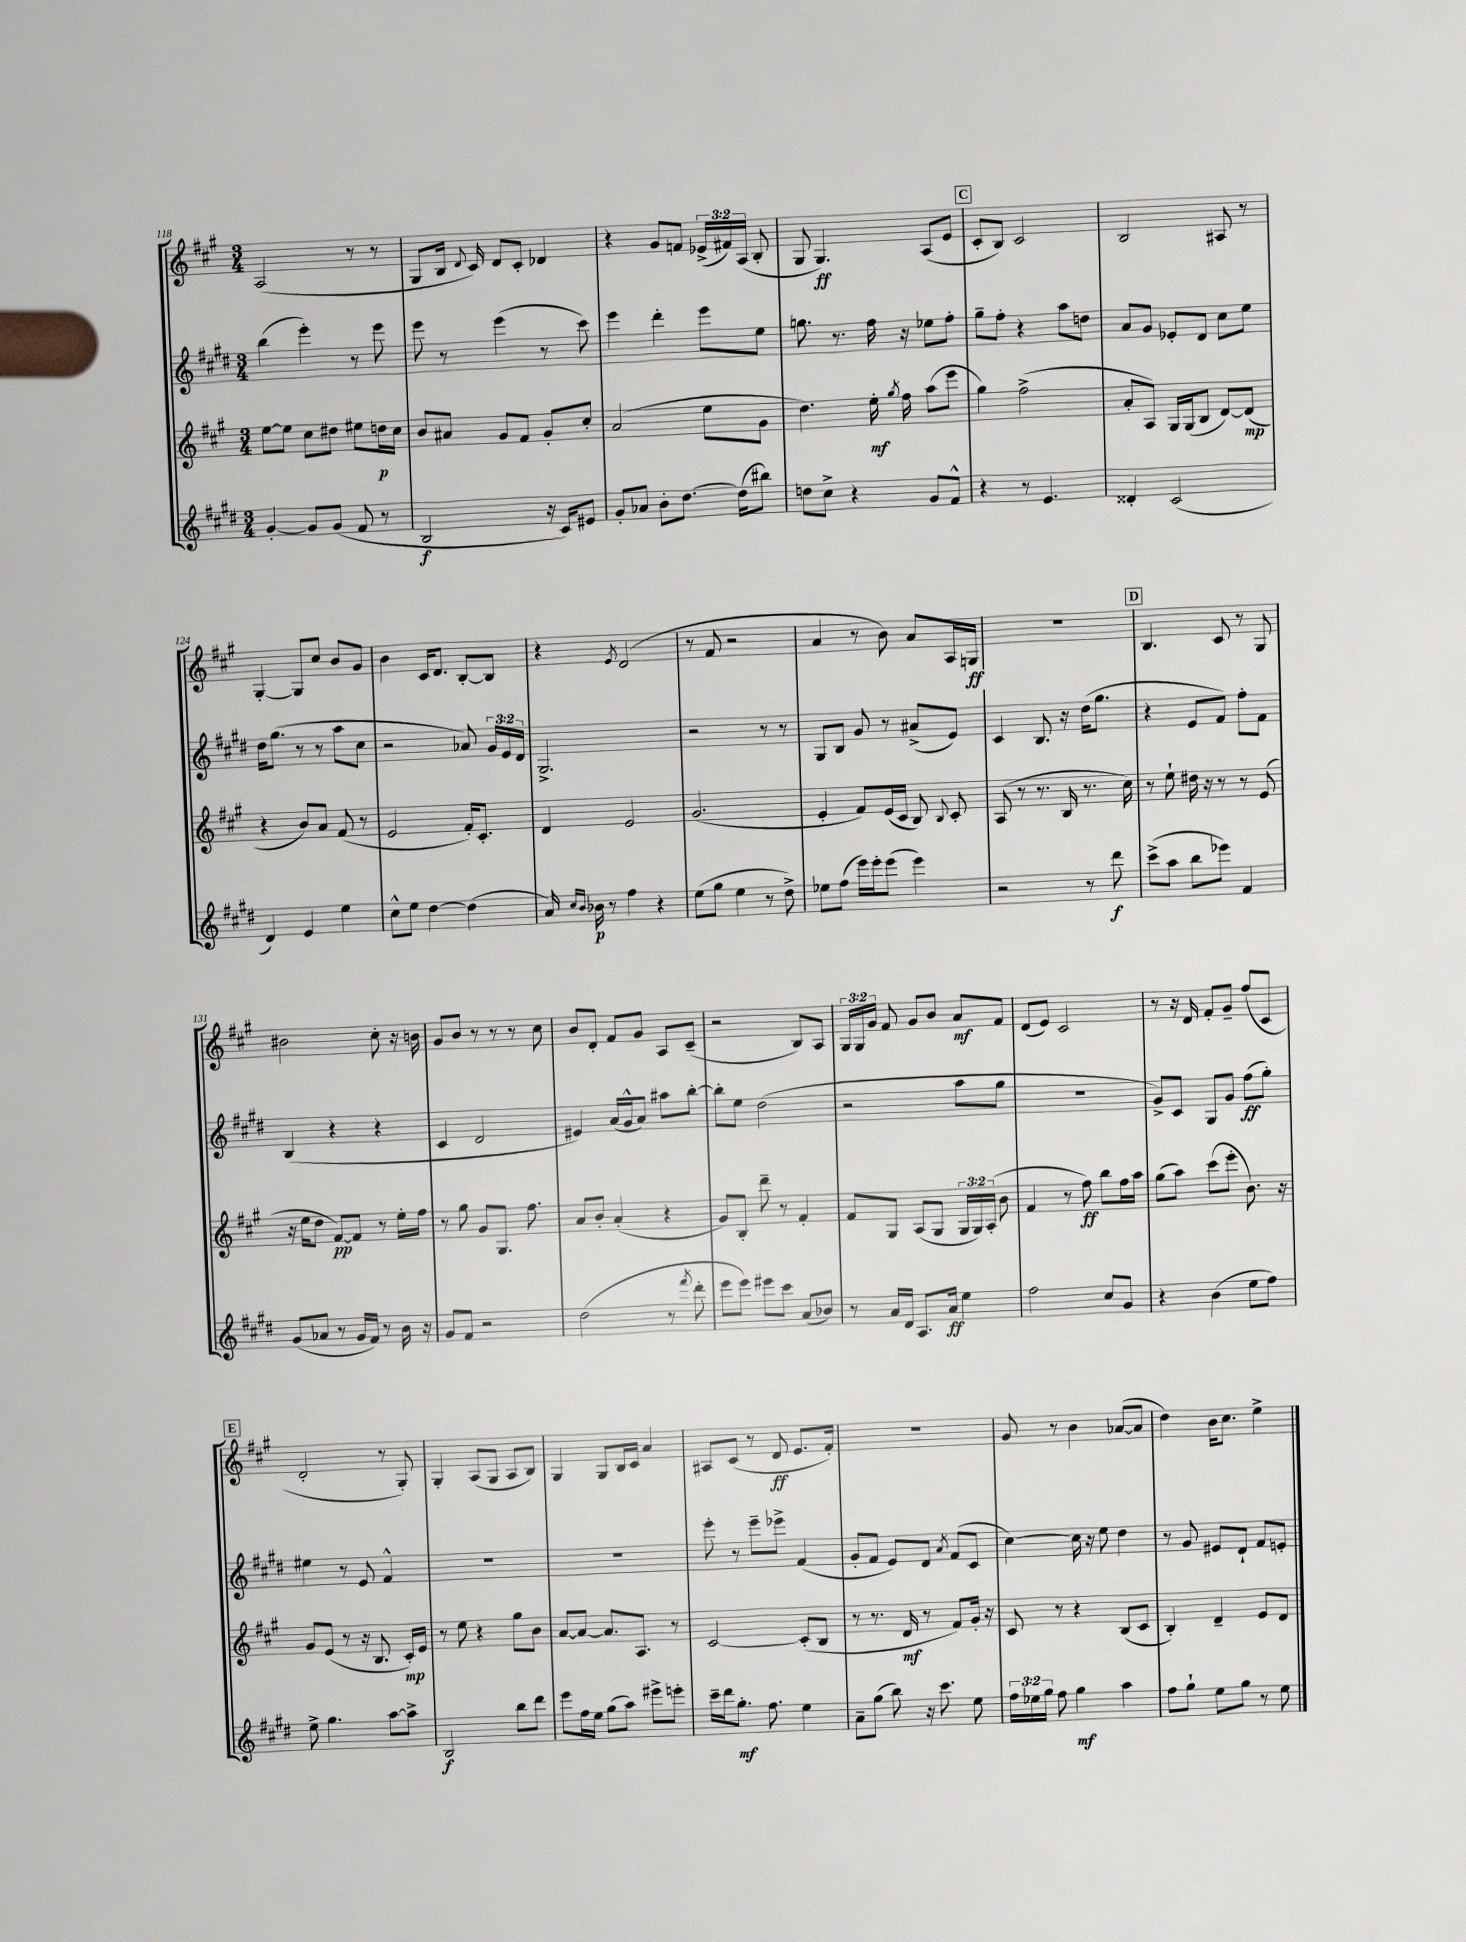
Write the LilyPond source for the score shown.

<<
\new StaffGroup <<
\new Staff = "s0" {
    \clef treble \key a \major \numericTimeSignature \time 3/4 \override Staff.TupletNumber.text = #tuplet-number::calc-fraction-text
    \autoBeamOff a2( r8 r8 |
    gis8[ b16] \appoggiatura { d'8 } cis'16) d'8[ cis'8]-. des'4 |
    r4 gis'8[ f'8] \tuplet 3/2 { ees'16[->( fis'16) a16]( } b8-. |
    gis8 gis4.\ff) a8[( e'8] |
    \mark \markup { \box "C" } cis'8[-. b8]) cis'2 |
    b2 ais8 r8 |
    gis4~-. gis8[ cis''8] b'8[ gis'8] |
    b'4 cis'16[ d'8.] b8[~-. b8] |
    r4 \acciaccatura { e'8 } d'2( |
    r8 fis'8 r2 |
    a'4 r8 b'8) a'8[ a16 g16]\ff |
    R2. |
    \mark \markup { \box "D" } b4. cis'8 r8 gis8 |
    bis'2 cis''8-. r16 b'16 |
    gis'8[ b'8] r8 r8 r8 cis''8 |
    b'8[ d'8]-. fis'8[ gis'8] a8[ cis'8]--( |
    r2 b8[) a8] |
    \tuplet 3/2 { gis16[ gis16 gis'16] } fis'8 gis'8[ b'8] a'8[\mf fis'8] |
    d'8[( e'8]) cis'2 |
    r8 r16 d'16 fis'8[-. gis'8]-- fis''8[( cis'8] |
    \mark \markup { \box "E" } d'2-. r8 gis8-.) |
    gis4-. a8[( gis8] a8[ b8]) |
    gis4 gis8[ b16 cis'16] a'4 |
    ais8[ cis'8]( r8 d'8\ff e'8.[ fis'16]-.) |
    R2. |
    gis'8 r8 b'4 aes'8[~( aes'8] |
    d''4) b'16[ cis''8.] e''4-> \bar "|." |
}
\new Staff = "s1" {
    \clef treble \key e \major \numericTimeSignature \time 3/4 \override Staff.TupletNumber.text = #tuplet-number::calc-fraction-text
    \autoBeamOff b''4( e'''4-.) r8 e'''8 |
    e'''8 r8 e'''4( r8 cis'''8) |
    e'''4 dis'''4-. e'''8[ e''8] |
    g''8. r8. fis''16 r16 ees''8[ fis''8]-. |
    \mark \markup { \box "C" } gis''8[-- fis''8]-. r4 a''8[ d''8] |
    a'8[ gis'8] ees'8[-. dis'8] cis''8[ e''8] |
    dis''16[ gis''8.]( r8 r8 a''8[ cis''8] |
    r2 aes'8) \tuplet 3/2 { gis'16[ e'16 dis'16] } |
    gis2.-> |
    r2 r8 r8 |
    gis8[ b8] gis'8 r8 ais'8[->( e'8]) |
    cis'4 b8. r16 dis''16[( gis''8.] |
    \mark \markup { \box "D" } r4 e'8[ fis'8]) fis''8[-. fis'8] |
    b4( r4 r4 |
    cis'4 dis'2 |
    eis'4) a'16[( gis'16-^ a'8]) ais''8[ b''8]~-. |
    b''8[-. e''8] dis''2( |
    r2 a''8[ gis''8] |
    R2. |
    gis'8[->) cis'8] gis8[ gis'8] fis''8[\ff( gis''8]-.) |
    \mark \markup { \box "E" } eis''4 r8 e'8 fis'4-^ |
    R2. |
    R2. |
    e'''8-. r8 e'''8[-- ees'''8]-> fis'4( |
    gis'8[-. fis'8] e'8[) dis'8] \acciaccatura { a'8 } fis'8[( cis'8] |
    cis''4~) cis''16 r16 e''8 dis''4 |
    r8 gis'8 eis'8[ dis'8]-! fis'8[ e'8]-. \bar "|." |
}
\new Staff = "s2" {
    \clef treble \key a \major \numericTimeSignature \time 3/4 \override Staff.TupletNumber.text = #tuplet-number::calc-fraction-text
    \autoBeamOff e''8[~ e''8] cis''8[ dis''8] eis''8[ d''16\p cis''16] |
    b'8[ ais'8] gis'8[ fis'8] gis'8[-. cis''8]-. |
    a'2( e''8[ gis'8] |
    d''4.) e''16-.\mf \acciaccatura { gis''8 } fis''16 a''8[( e'''8] |
    \mark \markup { \box "C" } gis''4) fis''2->( |
    a'8[-. a8]) gis16[ gis16( b8] d'8[~) d'8]\mp( |
    r4 b'8[) a'8] fis'8( r8 |
    e'2 fis'16[-.) cis'8.]-. |
    d'4 e'2 |
    gis'2.( |
    e'4-. fis'8[) e'16( cis'16] b8) \appoggiatura { b8 } cis'8-. |
    a8( r8 r8. b16 r8. cis''16) |
    \mark \markup { \box "D" } r8 e''8-! dis''16 r16 r8 r8 e'8( |
    r16 e''16[ d''8] fis'8[~\pp) fis'8] r8 e''16[-. fis''16] |
    r8 gis''8 gis'8[ gis8.] fis''8. |
    a'8[ b'8]-. a'4-.( r4 |
    gis'8[) b8]-. d'''8-- r8 fis'4-. |
    fis'8[ gis8] a8[( gis8] \tuplet 3/2 { gis16[ gis16) a16]-.( } b'8 |
    fis'4 r8 fis''8\ff) b''8[ fis''16 a''16] |
    gis''8[( a''8]) cis'''8[( e'''8]-. b'8.) r16 |
    \mark \markup { \box "E" } gis'8[ e'8]( r8 r16 b8. cis'16[-.\mp) e'16] |
    r8 e''8 r4 gis''8[ b'8] |
    a'8[~ a'8]~ a'8.[ a8.] r8 |
    cis'2~ cis'8[-.( b8] |
    r8 r8. d'16\mf r8 fis'8[) gis'16]-. r16 |
    cis'8 r8 r4 b8[( cis'8] |
    b4-.) d'4-- e'8[ d'8] \bar "|." |
}
\new Staff = "s3" {
    \clef treble \key e \major \numericTimeSignature \time 3/4 \override Staff.TupletNumber.text = #tuplet-number::calc-fraction-text
    \autoBeamOff gis'4~-. gis'8[ gis'8]( fis'8 r8 |
    b2\f r16 cis'16[) eis'8] |
    gis'8[-. aes'8] b'8[-. dis''8.]~ dis''16[( bis''8]) |
    d''8[ cis''8]-> r4 gis'8[ fis'8]-^ |
    \mark \markup { \box "C" } r4 r8 e'4. |
    disis'4-. cis'2( |
    dis'4) e'4 e''4 |
    cis''8[-^ e''8] dis''4~ dis''4( |
    a'16) \grace { cis''16[ b'16] } bes'16\p r8 fis''4 r4 |
    e''8[( gis''8] e''4 r8 dis''8->) |
    ees''8[ fis''8]( e'''16[) e'''16-. e'''8]( e'''4) |
    r2 r8 dis'''8\f |
    \mark \markup { \box "D" } cis'''8[->( a''8] b''8[ ees'''8]) fis'4 |
    gis'8[( aes'8] r8 gis'16[ fis'16]) r8 b'16 r16 |
    gis'8[ fis'8] r2 |
    dis''2( r8 \acciaccatura { fis'''8 } dis'''8-. |
    e'''8[ e'''8]) eis'''8[ cis'''8] a'8[( bes'8]) |
    r8 a'16[ dis'16] a8.[ a'16]\ff e''4 |
    fis''2 cis''8[ gis'8] |
    r4 b'4( e''8[ fis''8]) |
    \mark \markup { \box "E" } e''8-> gis''4. a''8[~ a''8]-> |
    b2\f b''8[ dis'''8] |
    e'''8[ fis''16 e''16] gis''8[( a''8]) eis'''8[-> e'''8]-. |
    cis'''16[-- dis'''16 gis''8.]-.\mf fis''8. e''4 |
    a'8[-- gis''8]( b''8) r16 cis'''8. e''8 |
    \tuplet 3/2 { fis''16[ ees''16 gis''16] } fis''8 gis''4\mf a''4 |
    fis''8[ gis''8]-! e''8[ gis''8] r8 e''8 \bar "|." |
}
>>
>>
\layout { \context { \Score currentBarNumber = #118 } }
